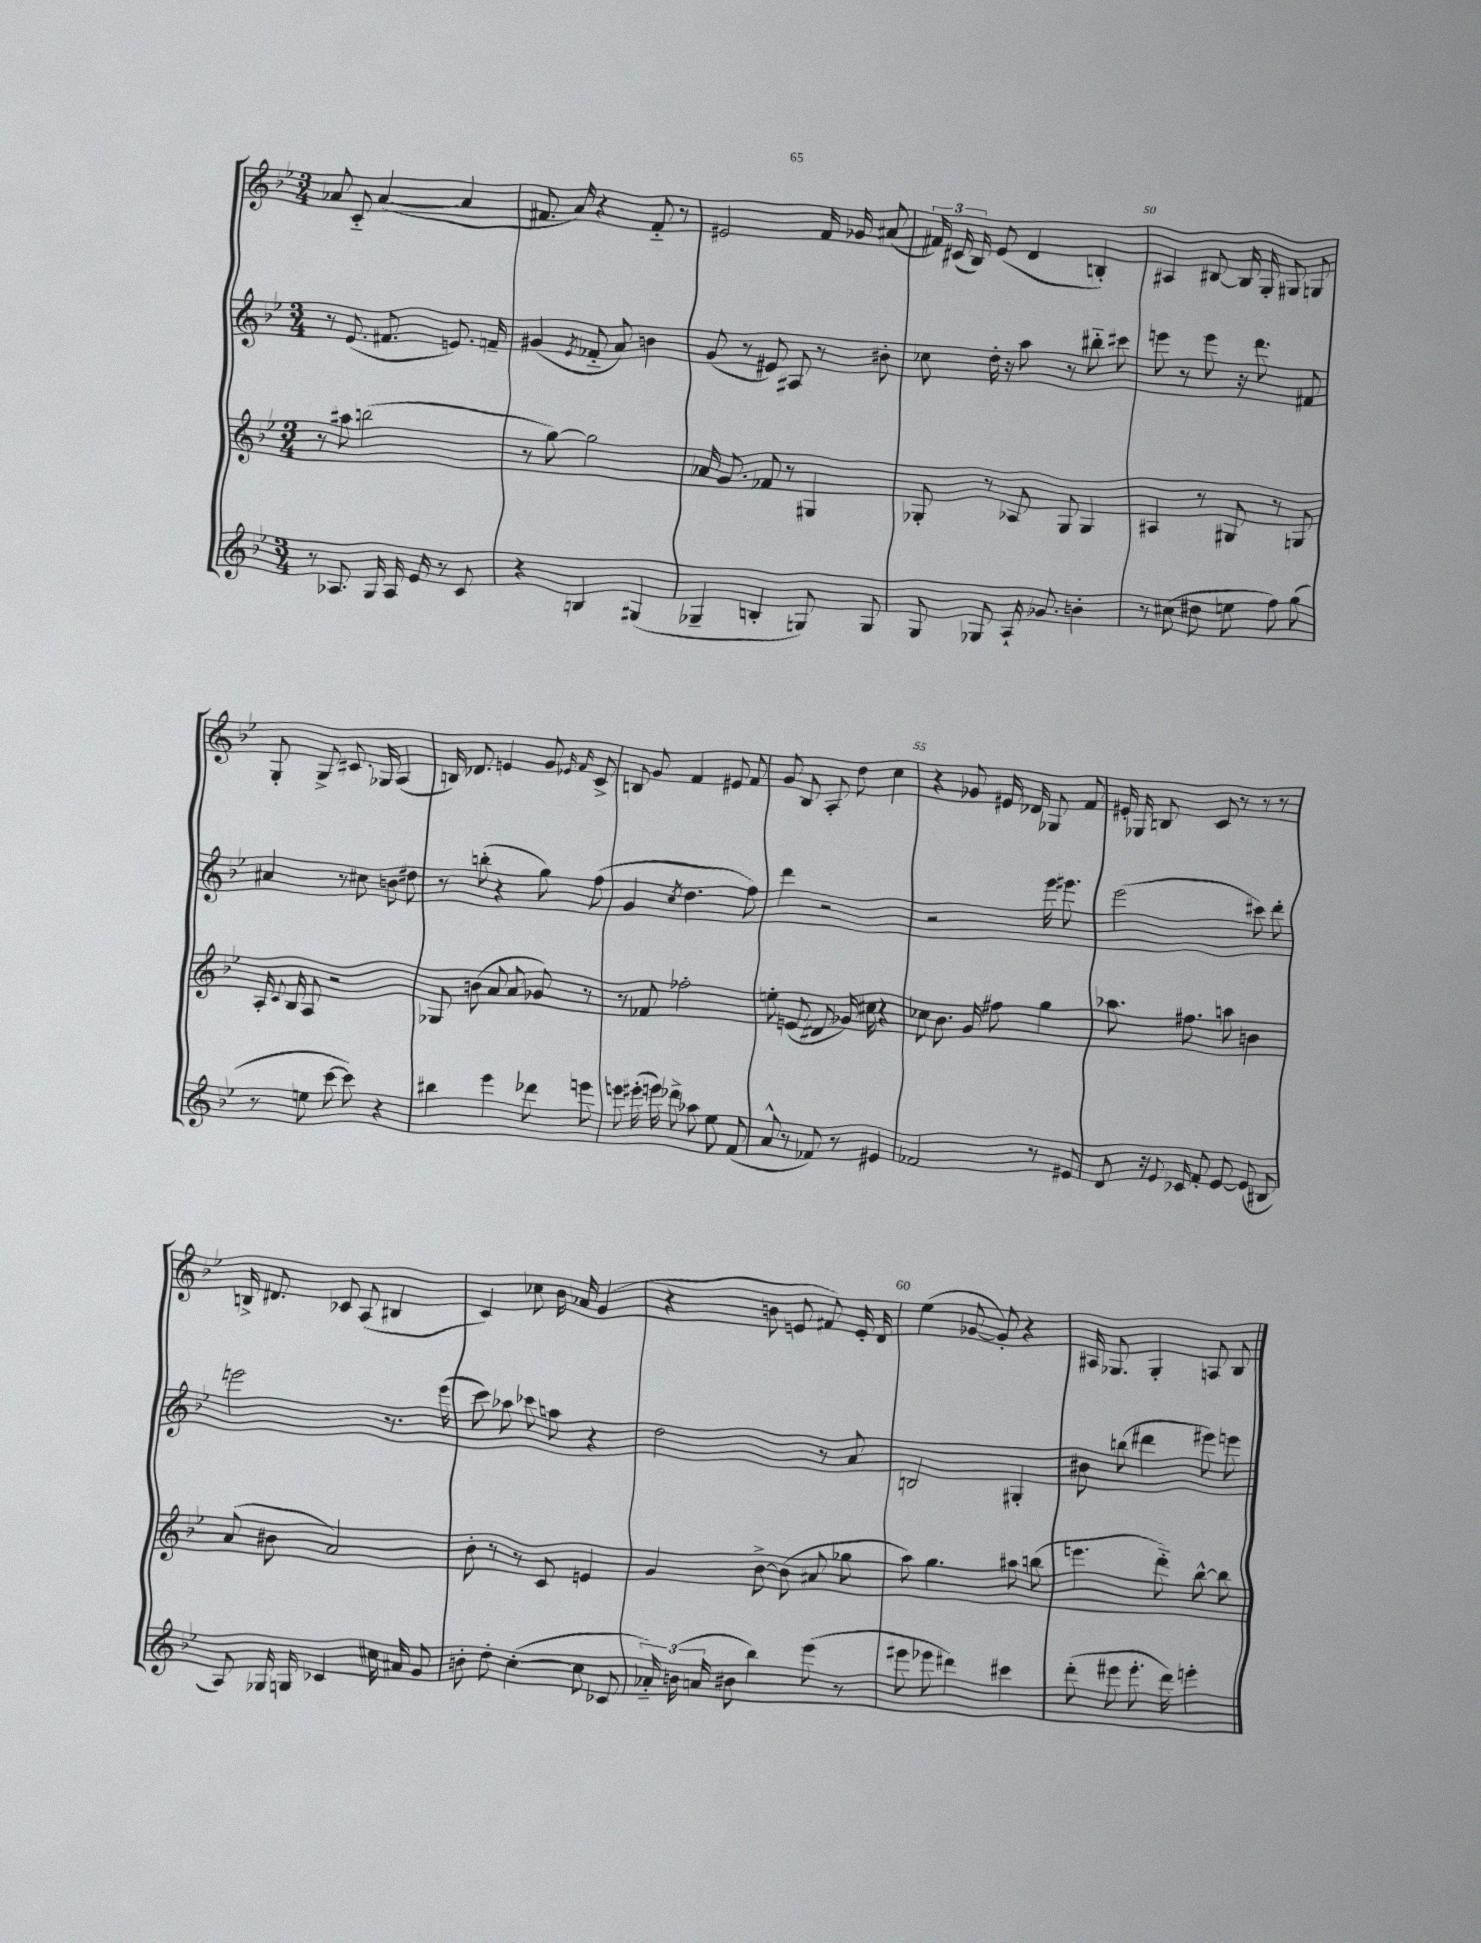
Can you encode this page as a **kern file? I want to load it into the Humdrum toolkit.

**kern	**kern	**kern	**kern
*staff4	*staff3	*staff2	*staff1
*clefG2	*clefG2	*clefG2	*clefG2
*k[b-e-]	*k[b-e-]	*k[b-e-]	*k[b-e-]
*M3/4	*M3/4	*M3/4	*M3/4
8r	8r	8r	8a-/
8.A-/	8aa#\	(8.e-/	8c'~/
.	(2bb\	.	([4a-/
16G/	.	8.f#/	.
16A-/	.	.	.
16e-/	.	.	.
8r	.	8.e/)	4a-/]
8c/	.	.	.
.	.	16f~/	.
=	=	=	=
4r	8r	(4g#/	8.f#/
.	[8gg\)	.	.
.	.	.	16a/)
.	.	8qe-/	.
4B/	2gg\]	8f-'~/	4r
.	.	8a/)	.
(4G#/	.	4b\	8f#'~/
.	.	.	8r
=	=	=	=
4G-~/	16a-/	(8g/	2e#/
.	8.g/	.	.
.	.	8r	.
4B'/	8f-/	8e#/)	.
.	8r	8A#/	.
8G/)	4G#/	8r	16f/
.	.	.	16g-/
8G/	.	8b#'\	(8a#/
=	=	=	=
8G/	8G-'/	8cc-\	24f#/)
.	.	.	(24c#/
.	.	.	24B-/)
8G-/	8r	16dd'\	(8e-/
.	.	16r	.
16A`/	8A-/	8aa\	4d/
8.g-/	.	.	.
.	8G-/	8r	.
4b'\	4G-/	8bb#'~\	4B'/)
.	.	8ccc#\	.
=	=	=	=
8r	4A#/	8eee\	4A#/
(8cc#\	.	8r	.
8dd#\	8r	8eee\	[8B#/
8ee\	8G#/	16r	16B#/]
.	.	8.ddd\	16G'/
8ff\)	8r	.	8G#/
(8gg\	8G/	8f#/	8G/
=	=	=	=
8r	16A'/	4a#/	8G'/
.	8qqc/	.	.
.	16B-/	.	.
8ee\	8A/	.	8G^/
[8ccc\	2r	8r	8.c#/
8ccc\])	.	8cc#\	.
.	.	.	16G-/
4r	.	8b\	(4A/
.	.	8dd#\	.
=	=	=	=
4bb#\	8G-/	8r	16B/)
.	.	.	8.d-/
.	(8b\	(8bb'\	.
4eee-\	8a/	4r	4e/
.	8a/	.	.
8ddd-\	8g-/)	8gg\)	8g/
.	.	.	16qqe-/
.	.	.	16qqf/
8eee\	8r	(8ff\	8c^/
=	=	=	=
8eee\	8r	4g/	8B/
(16eee#'\	8f-/	.	8g/
16eee\)	.	.	.
.	.	8qcc/	.
8ddd-^\	2ff-'\	4.dd\	4f/
8aa-\	.	.	.
8ee-\	.	.	8e#/
(8f/	.	8ff\)	8f/
=	=	=	=
8a^^/	8ee'\	4ddd\	8g/
8r	(8e/	.	8B-/
8f-/)	8d#/	2r	8A'/
8r	16g-/)	.	8dd\
.	16cc#\	.	.
4e#/	4r	.	4cc\
=	=	=	=
2f-/	8cc-\	2r	4r
.	8.b-\	.	.
.	.	.	8g-/
.	16g/	.	.
.	8ff#\	.	16e#/
.	.	.	16d-/
8r	4gg\	16eee-\	8G-/
.	.	8.eee#\	.
8e#/	.	.	8f/
=	=	=	=
8d/	8.aa-\	(2eee-\	16e#'/
.	.	.	16G-/
16r	.	.	8B/
8qqe-/	.	.	.
16c-/	8.ff#\	.	.
8f'/	.	.	8c/
[8e-/	8aa\	.	8r
(8e-/]	4b\	8ccc#\)	8r
8B#/	.	8ddd'\	8r
=	=	=	=
8A/)	(8a/	2eee\	16B^/
.	.	.	8.d#/
16G-/	8b#\	.	.
16G/	.	.	.
4c-/	2a/)	.	8c-/
.	.	.	(8A/
16cc#\	.	8.r	4B#/
16a#/	.	.	.
8g/	.	.	.
.	.	(16eee\	.
=	=	=	=
8b'\	8b-'\	8ccc\)	4c/)
8dd'\	8r	8aa-\	.
([4cc'\	8r	8ccc-\	8cc-\
.	8c/	8aa\	16b-\
.	.	.	16a-/
8cc\]	4e/	4r	(4g/
8c-/	.	.	.
=	=	=	=
24a-'~/)	4g/	2dd\	4r
(24b\	.	.	.
24a/	.	.	.
8b#\	.	.	.
4bb-\)	[8b-^\	.	8b\
.	(8b-\]	.	8e/
(8eee-\	8a#/	8r	8f#/)
8r	8gg-\	8a/	16e'/
.	.	.	16d/
=	=	=	=
8eee#\	8aa\)	2B/	(4ee-\
8eee-\	4.gg\	.	.
4ddd#\)	.	.	[8g-/
.	.	.	8g-'/])
4ccc#\	8aa#\	4G#'/	4r
.	(8bb\	.	.
=	=	=	=
(8ddd'\	4.eee\	8b#\	16A#/
.	.	.	8.G-/
8eee#\	.	(8bb\	.
8.eee#'\	.	4ddd#\	4G-'/
.	8ddd'~\)	.	.
16ddd\)	.	.	.
4eee'\	[8bb-^^\	8eee#\)	8A/
.	8bb-\]	8eee\	8B-/
==	==	==	==
*-	*-	*-	*-
